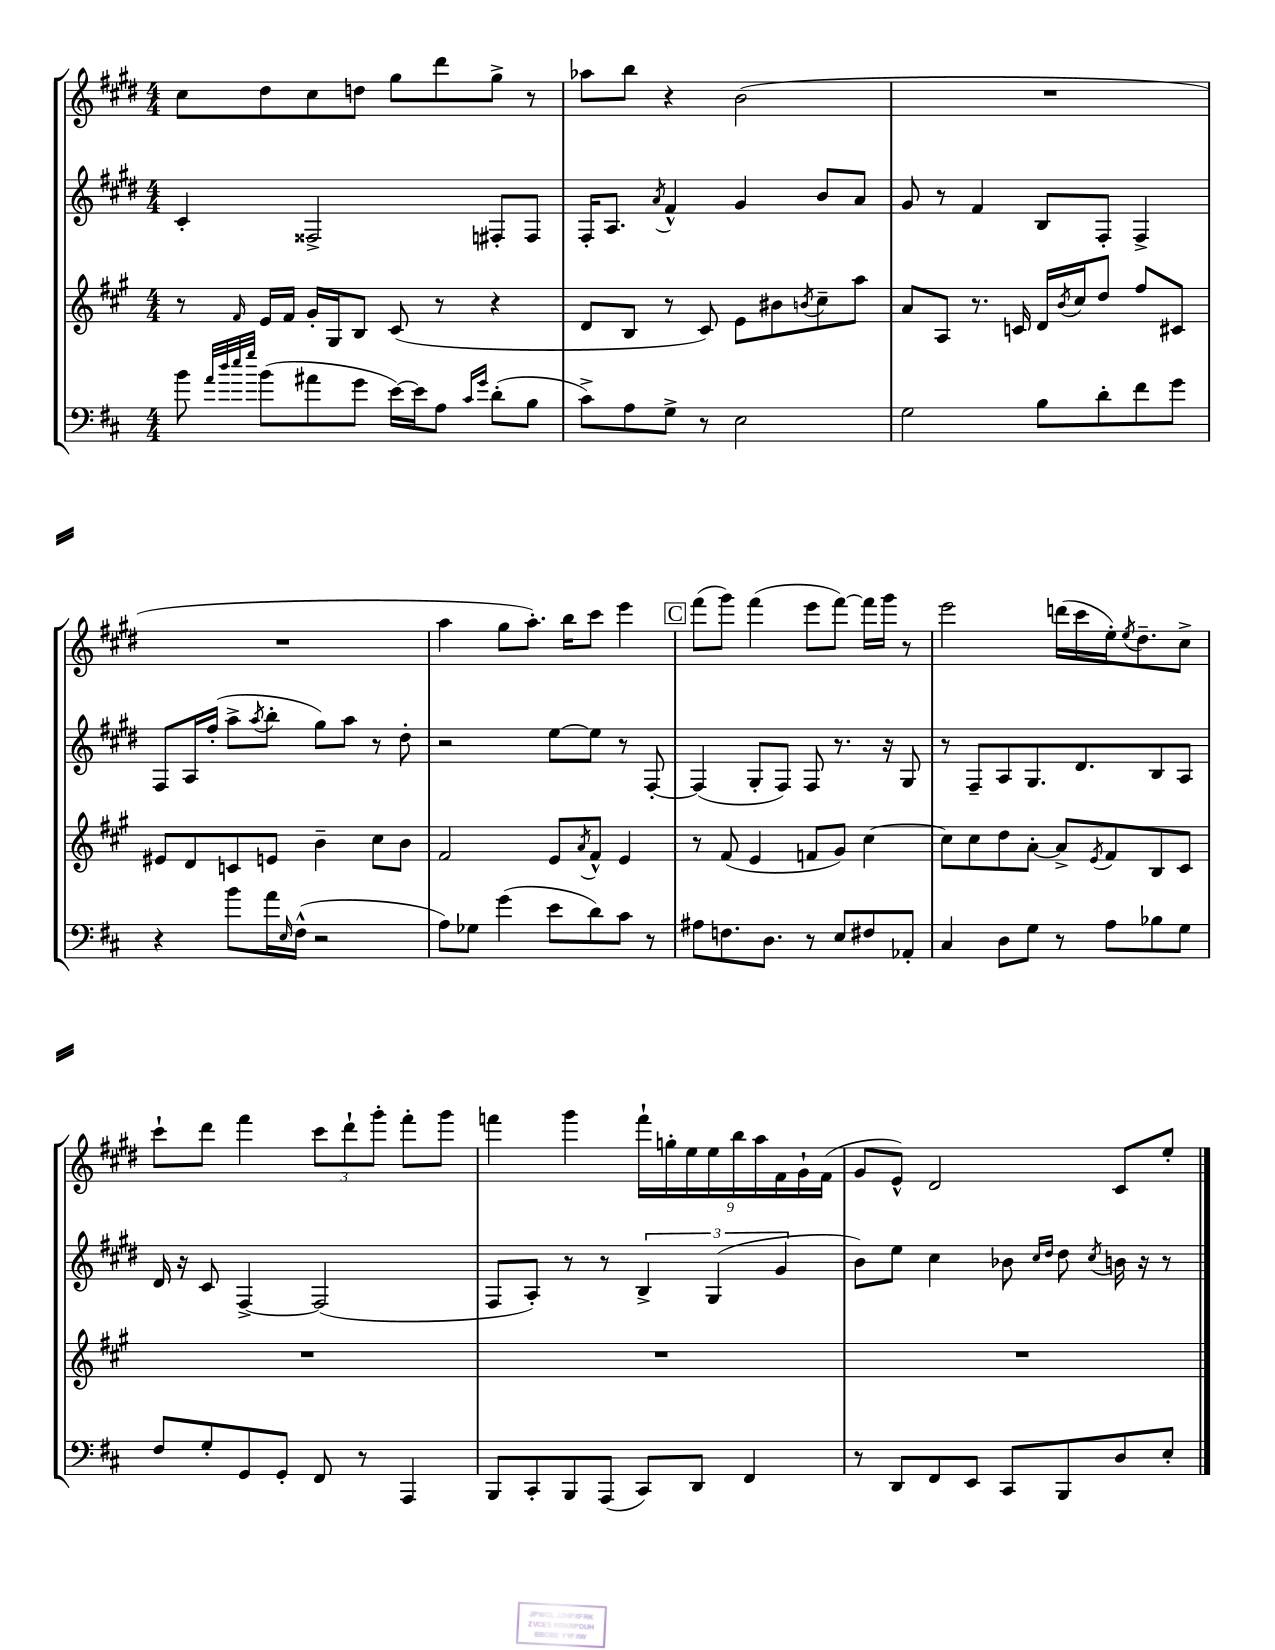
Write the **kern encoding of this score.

**kern	**kern	**kern	**kern
*staff4	*staff3	*staff2	*staff1
*clefF4	*clefG2	*clefG2	*clefG2
*k[f#c#]	*k[f#c#g#]	*k[f#c#g#d#]	*k[f#c#g#d#]
*M4/4	*M4/4	*M4/4	*M4/4
8b	8r	4c#'	8cc#
32qqa	.	.	.
32qqdd	.	.	.
32qqee	.	.	.
32qqgg	16qqf#	.	.
(8b	16e	.	8dd#
.	16f#	.	.
8a#	16g#'	2F##^	8cc#
.	16G#	.	.
8g	8B	.	8dd
[16e)	(8c#	.	8gg#
16e]	.	.	.
8A	8r	.	8ddd#
16qqc#	.	.	.
16qqg	.	.	.
(8d'	4r	8F#'	8gg#^
8B	.	8F#	8r
=	=	=	=
8c#^)	8d	16F#'	8aa-
.	.	8.A	.
8A	8B	.	8bb
.	.	8qa	.
8G^	8r	4f#^^	4r
8r	8c#)	.	.
2E	8e	4g#	(2b
.	8b#	.	.
.	8qb	.	.
.	8cc#~	8b	.
.	8aa	8a	.
=	=	=	=
2G	8a	8g#	1r
.	8A	8r	.
.	8.r	4f#	.
.	16c	.	.
8B	16d	8B	.
.	8qb	.	.
.	16cc#	.	.
8d'	8dd	8F#'	.
8f#	8ff#	4F#^	.
8g	8c#	.	.
=	=	=	=
4r	8e#	8F#	1r
.	8d	16A	.
.	.	(16ff#'	.
8b	8c	8aa^	.
.	.	8qaa	.
16a	8e	8bb'	.
16qqE	.	.	.
(16F#^^	.	.	.
2r	4b~	8gg#)	.
.	.	8aa	.
.	8cc#	8r	.
.	8b	8dd#'	.
=	=	=	=
8A)	2f#	2r	4aa
8G-	.	.	.
(4g	.	.	8gg#
.	.	.	8.aa')
8e	8e	[8ee	.
.	.	.	16bb
.	8qa	.	.
8d)	8f#^^	8ee]	8ccc#
8c#	4e	8r	4eee
8r	.	[8F#'	.
=	=	=	=
8A#	8r	(4F#]	(8fff#
8.F	(8f#	.	8ggg#)
.	4e	8G#'	(4fff#
8.D	.	.	.
.	.	8F#)	.
8r	8f	8F#	8eee
8E	8g#)	8.r	[8fff#)
8F#	[4cc#	.	16fff#]
.	.	16r	16ggg#
8AA-'	.	8G#	8r
=	=	=	=
4C#	8cc#]	8r	2eee
.	8cc#	8F#~	.
8D	8dd	8A	.
8G	[8a'	8.G#	.
8r	8a^]	.	(16ddd
.	.	8.d#	16ccc#
.	8qe	.	.
8A	8f#	.	16ee')
.	.	.	8qee
.	.	.	8.dd#~
8B-	8B	8B	.
8G	8c#	8A	8cc#^
=	=	=	=
8F#	1r	16d#	8ccc#`
.	.	16r	.
8G'	.	8c#	8ddd#
8GG	.	[4F#^	4fff#
8GG'	.	.	.
8FF#	.	(2F#]	12ccc#
.	.	.	12ddd#`
8r	.	.	.
.	.	.	12ggg#'
4AAA	.	.	8fff#'
.	.	.	8ggg#
=	=	=	=
8BBB	1r	8F#	4fff
8CC#'	.	8A')	.
8BBB	.	8r	4ggg#
(8AAA	.	8r	.
8CC#)	.	6B^	18fff`
.	.	.	18gg'
.	.	.	18ee
8DD	.	.	.
.	.	(6G#	18ee
.	.	.	18bb
4FF#	.	.	.
.	.	.	18aa
.	.	6g#	18f#
.	.	.	18g#`
.	.	.	(18f#
=	=	=	=
8r	1r	8b)	8g#
8DD	.	8ee	8e^^)
8FF#	.	4cc#	2d#
8EE	.	.	.
8CC#	.	8b-	.
.	.	16qqcc#	.
.	.	16qqdd#	.
8BBB	.	8dd#	.
.	.	8qcc#	.
8D	.	16b	8c#
.	.	16r	.
8E'	.	8r	8ee'
==	==	==	==
*-	*-	*-	*-
